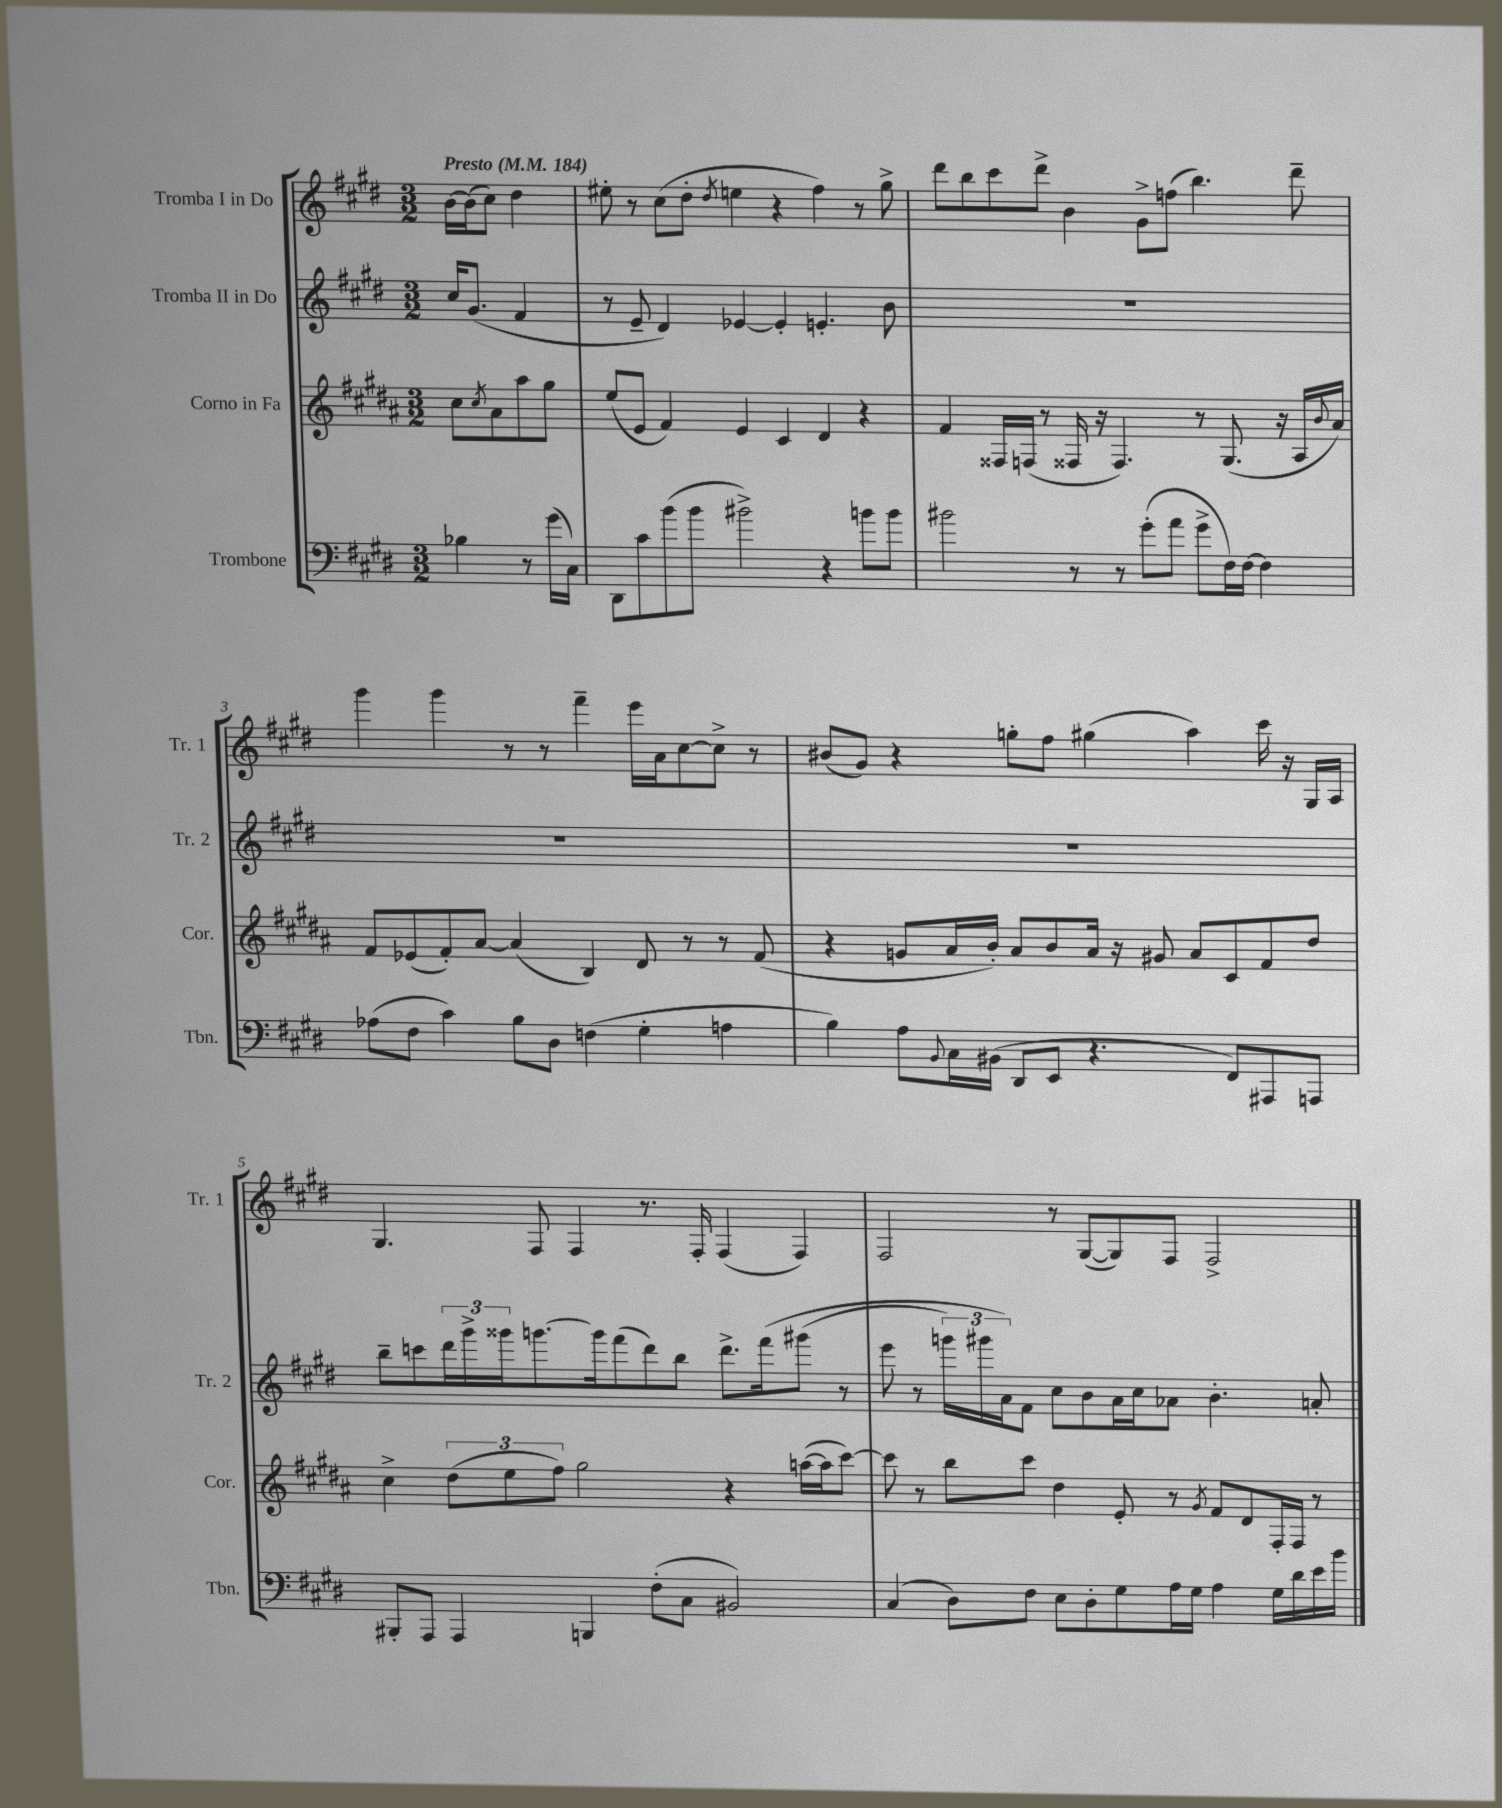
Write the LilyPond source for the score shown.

<<
\new StaffGroup <<
\new Staff = "s0" \with { instrumentName = "Tromba I in Do" shortInstrumentName = "Tr. 1" } {
    \clef treble \key e \major \numericTimeSignature \time 3/2 \partial 2 \tempo "Presto" 4 = 184
    b'16~ b'16( cis''8) dis''4 |
    eis''8-. r8 cis''8( dis''8-. \acciaccatura { dis''8 } e''4 r4 fis''4) r8 gis''8-> |
    dis'''8 b''8 cis'''8 dis'''8-> b'4 gis'8-> f''8( b''4.) dis'''8-- |
    gis'''4 gis'''4 r8 r8 fis'''4-- e'''16 a'16 cis''8~ cis''8-> r8 |
    bis'8( gis'8) r4 g''8-. fis''8 gis''4( a''4) cis'''16 r16 gis16 a16 |
    gis4. fis8 fis4 r8. fis16-. fis4( fis4) |
    fis2 r8 gis8~( gis8) fis8 fis2-> \bar "|." |
}
\new Staff = "s1" \with { instrumentName = "Tromba II in Do" shortInstrumentName = "Tr. 2" } {
    \clef treble \key e \major \numericTimeSignature \time 3/2 \partial 2
    cis''16 gis'8.( fis'4 |
    r8 e'8-- dis'4) ees'4~ ees'4-. e'4.-. b'8 |
    R1. |
    R1. |
    R1. |
    b''8-- c'''8 \tuplet 3/2 { dis'''16 gis'''16-> gisis'''16 } g'''8.~ g'''16 fis'''8( dis'''8) b''8 dis'''8.-> fis'''16\( gis'''8( r8 |
    e'''8 r8 \tuplet 3/2 { g'''16) gis'''16 a'16\) } fis'8 cis''8 b'8 a'16 cis''16 aes'8 b'4.-. a'8-. \bar "|." |
}
\new Staff = "s2" \with { instrumentName = "Corno in Fa" shortInstrumentName = "Cor." } {
    \clef treble \key b \major \numericTimeSignature \time 3/2 \partial 2
    cis''8 \acciaccatura { cis''8 } ais'8 ais''8 gis''8 |
    e''8( e'8 fis'4) e'4 cis'4 dis'4 r4 |
    fis'4 fisis16 f16( r8 fisis16 r16 fisis4.) r8 gis8.( r16 ais16 \appoggiatura { b'8 } ais'16) |
    fis'8 ees'8( fis'8-.) ais'8~ ais'4( b4) dis'8 r8 r8 fis'8( |
    r4 g'8 ais'16 b'16-.) ais'8 b'8 ais'16 r16 gis'8 ais'8 cis'8 fis'8 dis''8 |
    cis''4-> \tuplet 3/2 { dis''8( e''8 fis''8) } gis''2 r4 a''16~( a''16 cis'''8~) |
    cis'''8 r8 b''8 cis'''8 dis''4 e'8-. r8 \acciaccatura { gis'8 } fis'8 dis'8 fis16-. fis16 r8 \bar "|." |
}
\new Staff = "s3" \with { instrumentName = "Trombone" shortInstrumentName = "Tbn." } {
    \clef bass \key e \major \numericTimeSignature \time 3/2 \partial 2
    bes4 r8 gis'16( cis16) |
    dis,8 cis'8 b'8( b'8 bis'2->) r4 b'8 b'8 |
    bis'2 r8 r8 gis'8-.( a'8 gis'8-> fis16) fis16~ fis4 |
    aes8( fis8 cis'4) b8 dis8 f4( gis4-. a4 |
    b4) a8 \appoggiatura { b,8 } cis16 bis,16( dis,8 e,8 r4. fis,8) ais,,8 a,,8 |
    bis,,8-. a,,8 a,,4 b,,4 fis8-.( cis8 bis,2) |
    cis4( dis8) fis8 e8 dis8-. gis8 a16 gis16 a4 gis16 dis'16 e'16 b'16 \bar "|." |
}
>>
>>
